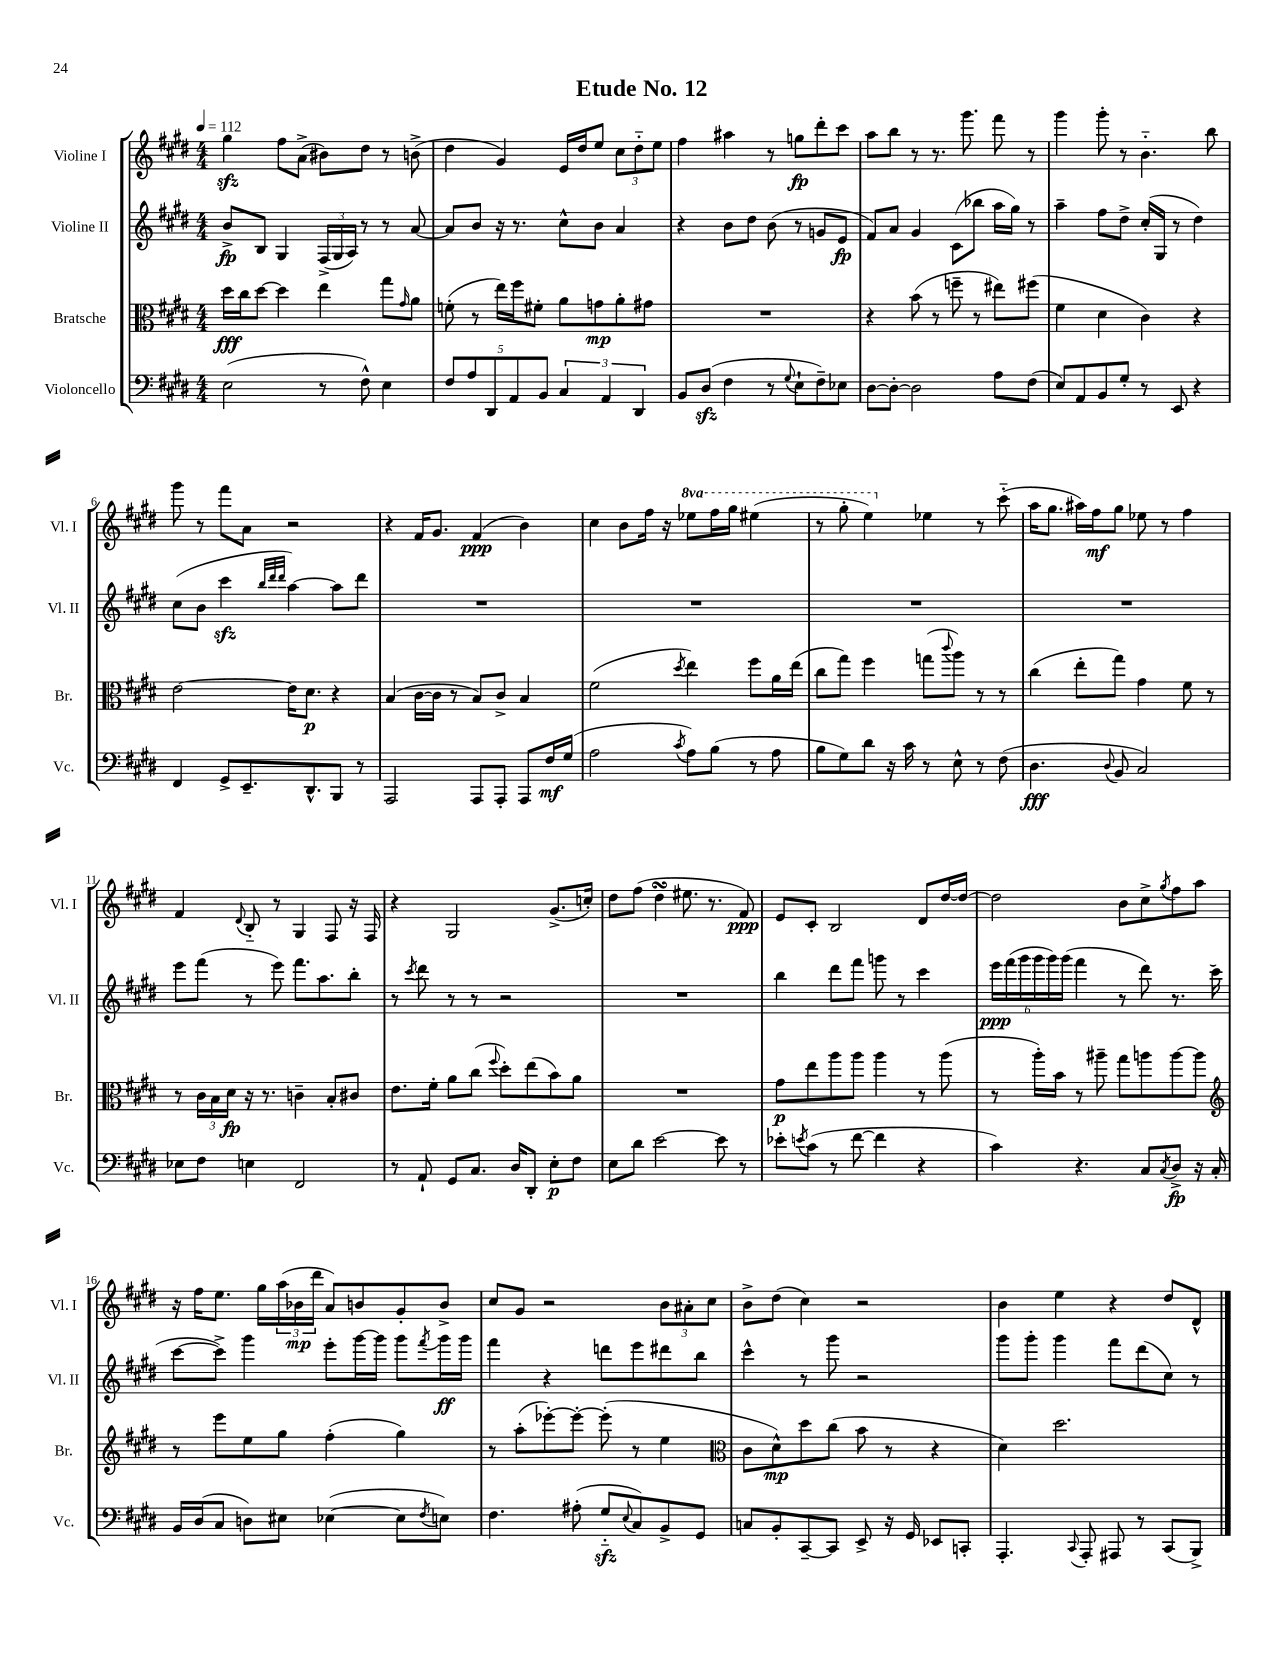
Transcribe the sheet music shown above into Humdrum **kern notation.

**kern	**kern	**kern	**kern
*staff4	*staff3	*staff2	*staff1
*clefF4	*clefC3	*clefG2	*clefG2
*k[f#c#g#d#]	*k[f#c#g#d#]	*k[f#c#g#d#]	*k[f#c#g#d#]
*M4/4	*M4/4	*M4/4	*M4/4
*MM112	*MM112	*MM112	*MM112
(2E	16dd#	8b^	4gg#
.	16cc#	.	.
.	[8dd#	8B	.
.	4dd#]	4G#	8ff#
.	.	.	(8a^
8r	4ee	(24F#^	8b#)
.	.	24G#	.
.	.	24A)	.
8F#^^)	.	8r	8dd#
4E	8gg#	8r	8r
.	16qqg#	.	.
.	8a	[8a	(8b^
=	=	=	=
10F#	(8f'	8a]	4dd#
10A	.	.	.
.	8r	8b	.
10DD#	.	.	.
.	16ee)	16r	4g#)
10AA	.	.	.
.	16ff#	8.r	.
.	8f#'	.	.
10BB	.	.	.
6C#	8a	8cc#^^	16e
.	.	.	16dd#
.	8g	8b	8ee
6AA	.	.	.
.	8a'	4a	12cc#
6DD#	.	.	12dd#'~
.	8g#	.	.
.	.	.	12ee
=	=	=	=
8BB	1r	4r	4ff#
(8D#	.	.	.
4F#	.	8b	4aa#
.	.	8dd#	.
8r	.	(8b	8r
8qqG#	.	.	.
8E`	.	8r	8gg
8F#~)	.	8g	8ddd#'
8E-	.	8e	8ccc#
=	=	=	=
[8D#	4r	8f#)	8aa
8D#'_	.	8a	8bb
2D#]	(8b	4g#	8r
.	8r	.	8.r
.	8ff~	(8c#	.
.	.	.	8.ggg#
.	8r	8bb-	.
8A	8ee#)	16aa	8fff#
.	.	16gg#)	.
(8F#	(8ff#	8r	8r
=	=	=	=
8E)	4f#	4aa~	4ggg#
8AA	.	.	.
8BB	4d#	8ff#	8ggg#'
8G#'	.	8dd#^	8r
8r	4c#)	(16cc#'	4.b'~
.	.	16G#	.
8EE	.	8r	.
4r	4r	4dd#)	.
.	.	.	8bb
=	=	=	=
4FF#	[2e	(8cc#	8ggg#
.	.	8b	8r
8GG#^	.	4ccc#	8fff#
8.EE~	.	.	8a
.	.	32qqbb	.
.	.	32qqddd#	.
.	.	32qqddd#	.
.	16e]	[4aa)	2r
8.DD#^^	8.d#	.	.
8BBB	4r	8aa]	.
8r	.	8ddd#	.
=	=	=	=
2AAA	(4B	1r	4r
.	[16c#	.	16f#
.	16c#]	.	8.g#
.	8r	.	.
8AAA	8B)	.	(4f#
8AAA'	8c#^	.	.
8AAA	4B	.	4b)
16F#	.	.	.
(16G#	.	.	.
=	=	=	=
2A	(2f#	1r	4cc#
.	.	.	8b
.	.	.	16ff#
.	.	.	16r
8qc#	8qdd#	.	.
8A)	4ee)	.	8eee-
(8B	.	.	16fff#
.	.	.	16ggg#
8r	8ff#	.	(4eee#
8A	16a	.	.
.	(16ee	.	.
=	=	=	=
8B	8cc#	1r	8r
8G#)	8gg#)	.	8ggg#'
8d#	4ff#	.	4eee)
16r	.	.	.
16c#	.	.	.
8r	(8gg	.	4ee-
.	8qqccc#	.	.
8E^^	8aa)	.	.
8r	8r	.	8r
(8F#	8r	.	(8ccc#'~
=	=	=	=
4.D#	(4cc#	1r	16aa
.	.	.	8.gg#
.	8ee'	.	16aa#)
.	.	.	16ff#
8qqD#	.	.	.
8BB	8gg#)	.	8gg#
2C#)	4g#	.	8ee-
.	.	.	8r
.	8f#	.	4ff#
.	8r	.	.
=	=	=	=
8E-	8r	8eee	4f#
8F#	24c#	(8fff#	.
.	24B	.	.
.	24d#	.	.
.	.	.	8qqd#
4E	16r	8r	8B'~
.	8.r	.	.
.	.	8eee)	8r
2FF#	4c~	8.fff#	4G#
.	.	8.aa	.
.	8B'	.	8F#
.	8c#	8bb'	16r
.	.	.	16F#
=	=	=	=
8r	8.e	8r	4r
.	.	8qccc#	.
8AA`	.	8ddd#	.
.	16f#'	.	.
8GG#	8a	8r	2G#
8.C#	(8cc#	8r	.
.	8qqff#	.	.
.	8dd#')	2r	.
16D#	.	.	.
8DD#'	(8ee	.	.
8E'	8b)	.	(8.g#^
8F#	8a	.	.
.	.	.	16cc')
=	=	=	=
8E	1r	1r	8dd#
8d#	.	.	(8ff#
[2e	.	.	4dd#
.	.	.	8.ee#
.	.	.	8.r
8e]	.	.	.
8r	.	.	8f#)
=	=	=	=
8e-'	8g#	4bb	8e
8qe	.	.	.
(8c#	8ee	.	8c#'
8r	8aa	8ddd#	2B
[8f#	8aa	8fff#	.
4f#]	4aa	8ggg	.
.	.	8r	.
4r	8r	4ccc#	8d#
.	(8aa	.	[16dd#
.	.	.	16dd#_
=	=	=	=
4c#)	8r	24eee	2dd#]
.	.	(24fff#	.
.	.	24ggg#	.
.	16aa')	24ggg#	.
.	.	24ggg#)	.
.	16b	.	.
.	.	(24ggg#	.
4.r	8r	4fff#	.
.	8aa#~	.	.
.	8gg#	8r	8b
8C#	8aa	8ddd#)	8cc#^
8qC#	.	.	8qgg#
8D#^	[8aa	8.r	8ff#
16r	8aa]	.	8aa
16C#'	.	(16ccc#	.
=	=	=	=
*	*clefG2	*	*
16BB	8r	[8ccc#	16r
(16D#	.	.	16ff#
8C#	8eee	8ccc#^])	8.ee
8D)	8ee	4ggg#	.
.	.	.	16gg#
8E#	8gg#	.	(24aa
.	.	.	24b-
.	.	.	24ddd#
([4E-	(4ff#'	8eee'	8a)
.	.	[16ggg#	8b
.	.	16ggg#]	.
8E-]	4gg#)	8ggg#	8g#'
8qF#	.	8qfff#	.
8E)	.	16ggg#	8b^
.	.	16ggg#	.
=	=	=	=
4.F#	8r	4fff#	8cc#
.	(8aa'	.	8g#
.	[8eee-')	4r	2r
(8A#'	8eee-'_	.	.
8G#'~	(8eee-']	8ddd	.
8qqE	.	.	.
8C#)	8r	8eee	.
8BB^	4ee	8ddd#	12b
.	.	.	12a#'
8GG#	.	8bb	.
.	.	.	12cc#
=	=	=	=
*	*clefC3	*	*
8C	8c#	4ccc#^^	8b^
8BB'	8d#^^)	.	(8dd#
[8CC#~	8dd#	8r	4cc#)
8CC#]	(8cc#	8ggg#	.
8EE^	8b	2r	2r
16r	8r	.	.
16GG#	.	.	.
8EE-	4r	.	.
8CC'	.	.	.
=	=	=	=
4.AAA'	4d#)	8ggg#	4b
.	.	8ggg#'	.
.	2.dd#	4ggg#	4ee
8qqCC#	.	.	.
8AAA'	.	.	.
8AAA#	.	8fff#	4r
8r	.	(8ddd#	.
(8CC#	.	8cc#)	8dd#
8BBB^)	.	8r	8d#^^
==	==	==	==
*-	*-	*-	*-
